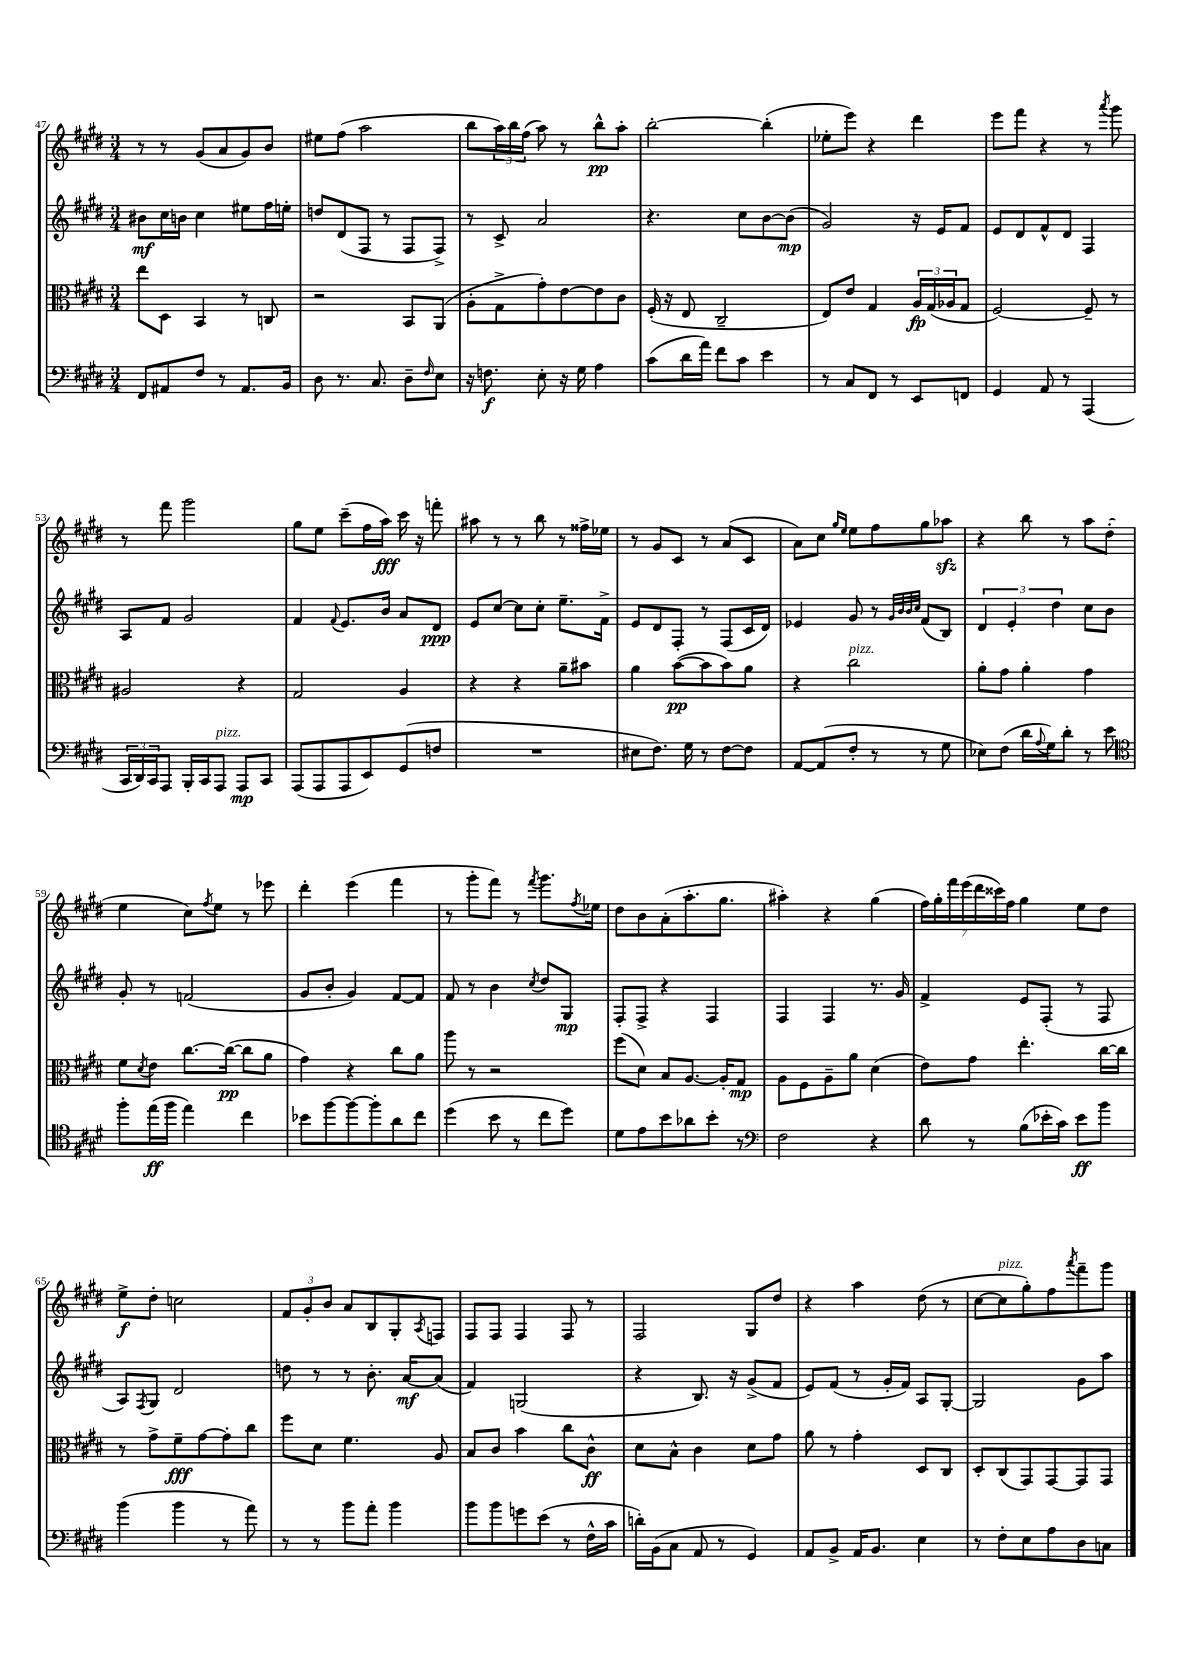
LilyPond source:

<<
\new StaffGroup <<
\new Staff = "s0" {
    \clef treble \key e \major \numericTimeSignature \time 3/4
    r8 r8 gis'8( a'8 gis'8) b'8 |
    eis''8 fis''8( a''2 |
    b''8 \tuplet 3/2 { a''16) b''16 fis''16( } a''8) r8 b''8-^\pp a''8-. |
    b''2~-. b''4-.( |
    ees''8-. e'''8) r4 dis'''4 |
    e'''8 fis'''8 r4 r8 \acciaccatura { a'''8 } gis'''8 |
    r8 fis'''8 gis'''2 |
    gis''8 e''8 cis'''8--( fis''16 a''16\fff) cis'''16 r16 f'''8-. |
    ais''8 r8 r8 b''8 r8 fisis''16-> ees''16 |
    r8 gis'8 cis'8 r8 a'8( cis'8 |
    a'8) cis''8 \grace { gis''16 e''16 } e''8 fis''8 gis''8 aes''8\sfz |
    r4 b''8 r8 a''8 dis''8-.( |
    e''4 cis''8) \acciaccatura { fis''8 } e''8 r8 ees'''8 |
    dis'''4-. e'''4( fis'''4 |
    r8 gis'''8-. fis'''8) r8 \acciaccatura { fis'''8 } gis'''8. \acciaccatura { fis''8 } ees''16 |
    dis''8 b'8 a'8-.( a''8.-. gis''8. |
    ais''4-.) r4 gis''4( |
    \tuplet 7/4 { fis''16) gis''16-. fis'''16 e'''16( dis'''16 cisis'''16) fis''16 } gis''4 e''8 dis''8 |
    e''8->\f dis''8-. c''2 |
    \tuplet 3/2 { fis'8 gis'8-. b'8 } a'8 b8 gis8-. \acciaccatura { a8 } f8 |
    fis8 fis8 fis4 fis8 r8 |
    fis2 gis8 dis''8 |
    r4 a''4 dis''8( r8 |
    cis''8~ cis''8^\markup { \italic "pizz." } gis''8-.) fis''8 \acciaccatura { a'''8 } fis'''8-- gis'''8 \bar "|." |
}
\new Staff = "s1" {
    \clef treble \key e \major \numericTimeSignature \time 3/4
    bis'8\mf cis''16 b'16 cis''4 eis''8 fis''16 e''16-. |
    d''8 dis'8( fis8 r8 fis8 fis8->) |
    r8 cis'8-> a'2 |
    r4. cis''8 b'8~ b'8\mp( |
    gis'2) r16 e'16 fis'8 |
    e'8 dis'8 fis'8-^ dis'8 fis4 |
    a8 fis'8 gis'2 |
    fis'4 \appoggiatura { fis'8 } e'8. b'16 a'8 dis'8\ppp |
    e'8 cis''8~ cis''8 cis''8-. e''8.-- fis'16-> |
    e'8 dis'8 fis8-. r8 fis8( cis'16 dis'16) |
    ees'4 gis'8 r8 \grace { gis'32 b'32 b'32 cis''32 } fis'8( b8) |
    \tuplet 3/2 { dis'4 e'4-. dis''4 } cis''8 b'8 |
    gis'8-. r8 f'2( |
    gis'8 b'8-. gis'4) fis'8~ fis'8 |
    fis'8 r8 b'4 \acciaccatura { cis''8 } dis''8 gis8\mp |
    fis8-. fis8-> r4 fis4 |
    fis4 fis4 r8. gis'16 |
    fis'4-> e'8 fis8-.( r8 fis8 |
    a8) \acciaccatura { fis8 } gis8 dis'2 |
    d''8 r8 r8 b'8.-. a'16~\mf a'8( |
    fis'4) g2( |
    r4 b8.) r16 gis'8->( fis'8 |
    e'8) fis'8( r8 gis'16-. fis'16) a8 gis8~-. |
    gis2 gis'8 a''8 \bar "|." |
}
\new Staff = "s2" {
    \clef alto \key e \major \numericTimeSignature \time 3/4
    e''8 dis8 b,4 r8 c8 |
    r2 b,8 a,8( |
    a8-. gis8-> gis'8-.) e'8~ e'8 cis'8 |
    fis16-.( r16 e8 cis2-- |
    e8) e'8 gis4 \tuplet 3/2 { a16\fp gis16( aes16 } gis8 |
    fis2~) fis8-- r8 |
    ais2 r4 |
    gis2 a4 |
    r4 r4 a'8-- bis'8 |
    a'4 b'8~\pp( b'8 b'8) a'8 |
    r4 cis''2^\markup { \italic "pizz." } |
    a'8-. gis'8 a'4-. gis'4 |
    fis'8 \acciaccatura { dis'8 } e'8 cis''8.~ cis''16~\pp( cis''8 a'8 |
    gis'4) r4 cis''8 a'8 |
    a''8 r8 r2 |
    fis''8( dis'8) b8 a8.~ a16-. gis8\mp |
    a8 fis8 a8-- a'8 dis'4( |
    e'8) gis'8 e''4.-. cis''16~ cis''16 |
    r8 gis'8-> fis'8--\fff gis'8~ gis'8-. cis''8 |
    fis''8 dis'8 fis'4. a8 |
    b8 cis'8 b'4 cis''8 cis'8-^\ff |
    dis'8 b8-^ cis'4 dis'8 gis'8 |
    a'8 r8 gis'4-. dis8 cis8 |
    dis8-. cis8( gis,8) gis,8~ gis,8 gis,8 \bar "|." |
}
\new Staff = "s3" {
    \clef bass \key e \major \numericTimeSignature \time 3/4
    fis,8 ais,8 fis8 r8 ais,8. b,16 |
    dis8 r8. cis8. dis8-- \grace { fis16 } e8 |
    r16 f8.\f e8-. r16 gis16 a4 |
    cis'8( dis'16 a'16) fis'8 cis'8 e'4 |
    r8 cis8 fis,8 r8 e,8 f,8 |
    gis,4 a,8 r8 a,,4( |
    \tuplet 3/2 { cis,16 dis,16) cis,16 } a,,8 b,,16-. cis,16 a,,8^\markup { \italic "pizz." } a,,8\mp cis,8 |
    a,,8( a,,8 a,,8 e,8) gis,8( f8 |
    R2. |
    eis8 fis8.) gis16 r8 fis8~ fis8 |
    a,8~ a,8( fis8-. r8 r8 gis8 |
    ees8) fis8( dis'16 \appoggiatura { a8 } gis16) dis'8-. r8 e'8 |
    \clef tenor fis''8-. e''16\ff( fis''16 e''4) cis''4 |
    bes'8 fis''8~ fis''8~ fis''8-. a'8 cis''8 |
    dis''4( b'8 r8 cis''8 dis''8) |
    dis'8 e'8 b'8 aes'8 b'8-. r8 |
    \clef bass fis2 r4 |
    dis'8 r8 b8( ees'16-. cis'16) ees'8\ff b'8 |
    b'4( b'4 r8 a'8) |
    r8 r8 b'8 a'8-. b'4 |
    b'8 b'8 g'8 e'8( r8 fis16-^ cis'16 |
    d'16-.) b,16( cis8 a,8 r8 gis,4) |
    a,8 b,8-> a,16 b,8. e4 |
    r8 fis8-. e8 a8 dis8 c8 \bar "|." |
}
>>
>>
\layout { \context { \Score currentBarNumber = #47 } }
